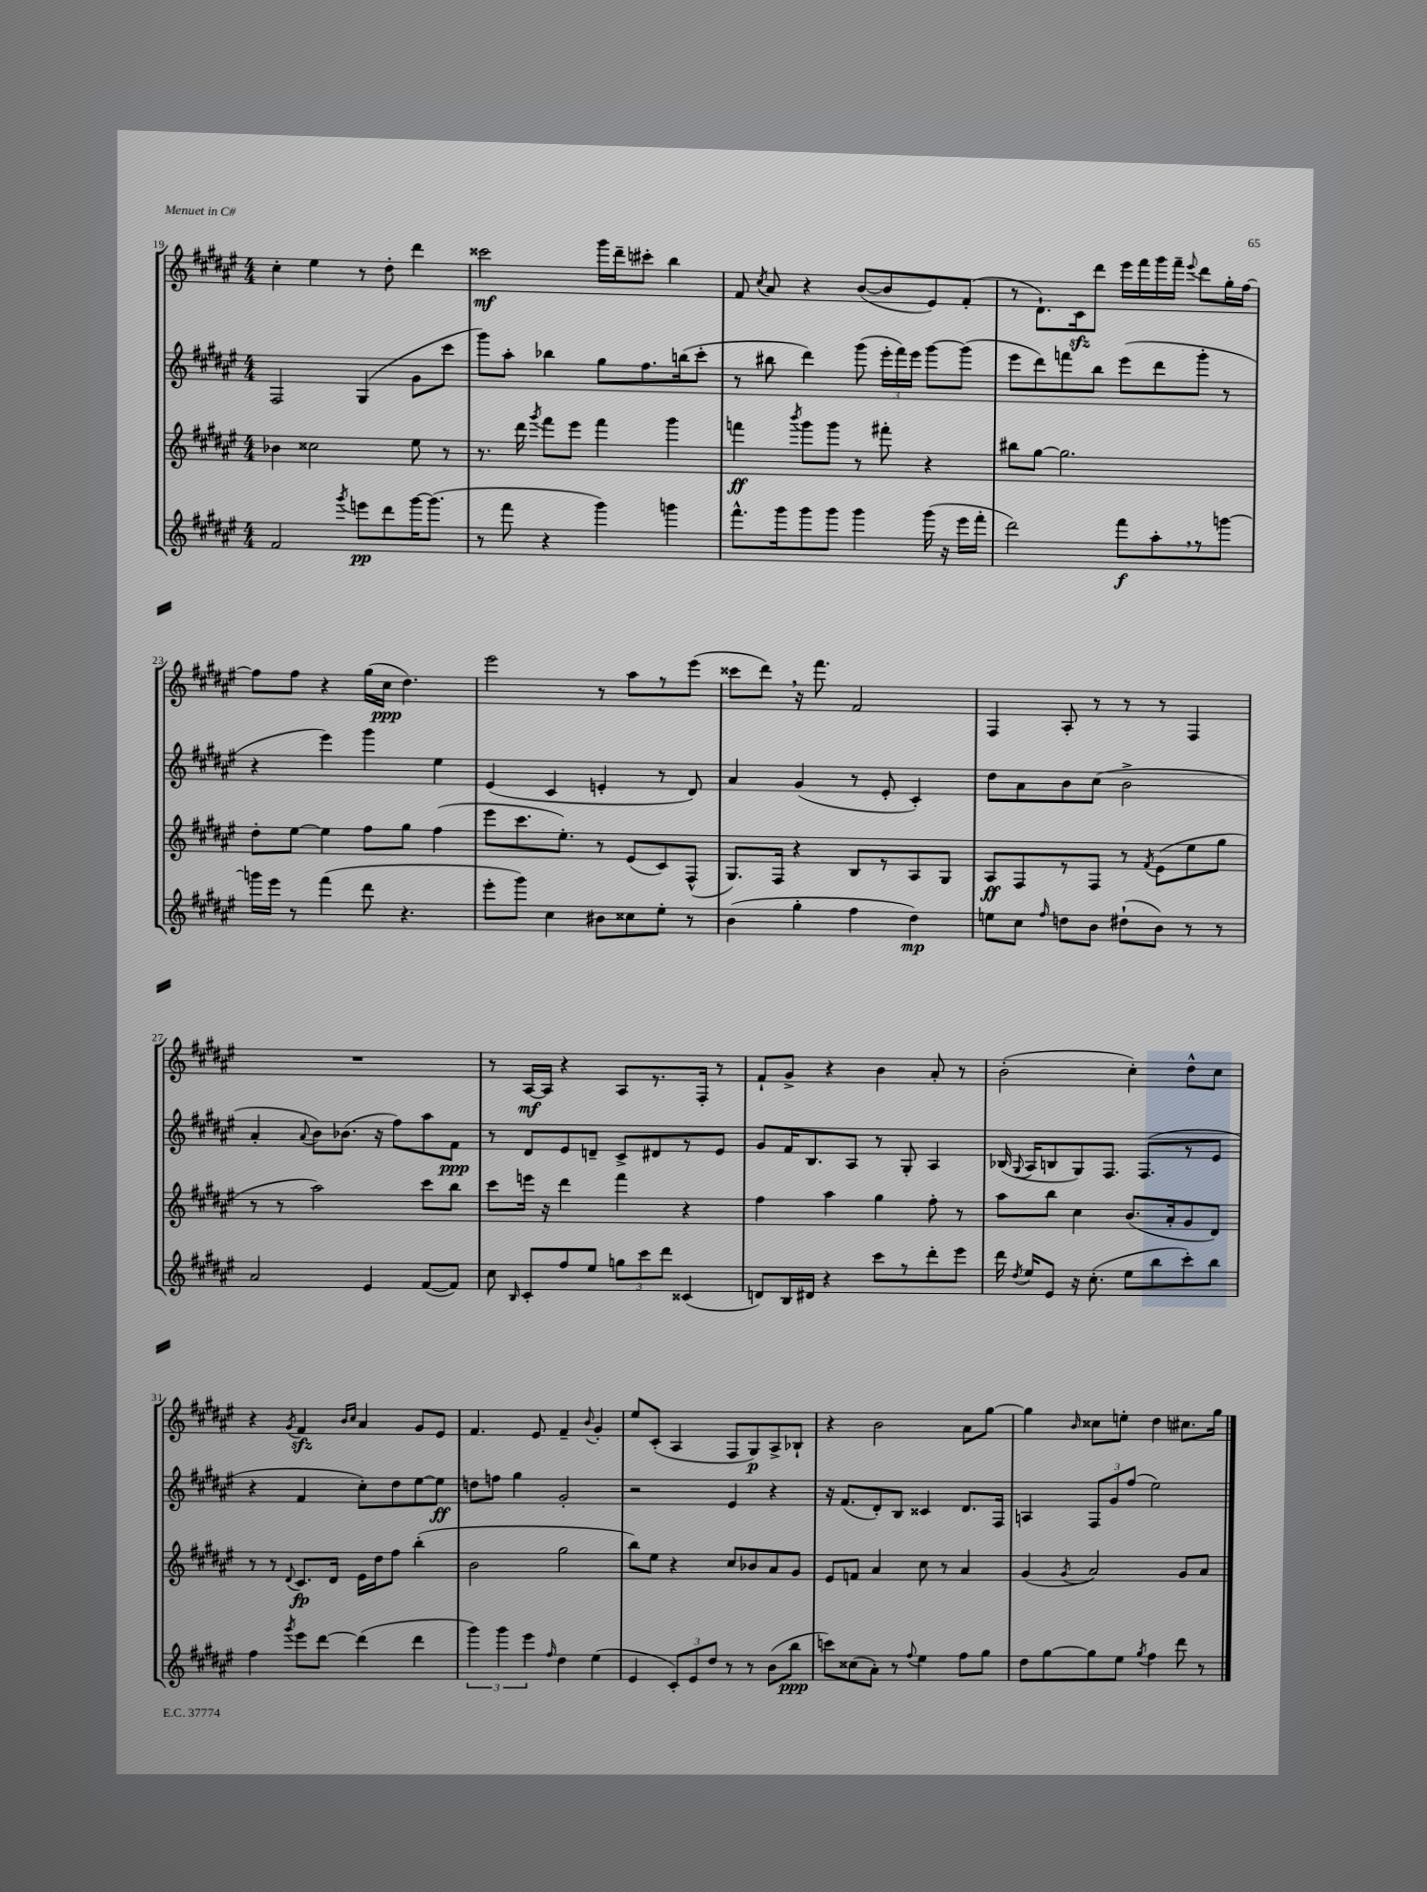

**kern	**kern	**kern	**kern
*staff4	*staff3	*staff2	*staff1
*clefG2	*clefG2	*clefG2	*clefG2
*k[f#c#g#d#a#e#]	*k[f#c#g#d#a#e#]	*k[f#c#g#d#a#e#]	*k[f#c#g#d#a#e#]
*M4/4	*M4/4	*M4/4	*M4/4
2f#/	4b-\	2F#/	4cc#'\
.	2cc##\	.	4ee#\
8qggg#/	.	.	.
8eee\L	.	(4G#/	8r
8ddd#\	.	.	8dd#'\
[16ggg#\K	8ee#\	8g#\L	4ddd#\
(8.ggg#\]J	.	.	.
.	8r	8ccc#\J	.
=	=	=	=
8r	8.r	8ggg#\L)	2ccc##\
8fff#\	.	8aa#'\J	.
.	16ddd#\	.	.
.	8qggg#/	.	.
4r	8fff#\L	4bb-\	.
.	8eee#\J	.	.
4ggg#\)	4fff#\	8gg#\L	16ggg#\LL
.	.	.	16ddd#~\J
.	.	8.ff#\	8ccc#'\J
4ggg\	4ggg#\	.	4bb\
.	.	(16bb\k	.
.	.	8ccc#'\J	.
=	=	=	=
8.fff#^^\L	4fff\	8r	8f#/
.	.	.	8qcc#/
.	.	8bb#\	8a#/
16ggg#\k	.	.	.
.	8qbbb/	.	.
8ggg#\	8ggg#\L	4ddd#\)	4r
8ggg#\J	8ggg#\J	.	.
4ggg#\	8r	(8ggg#\	([8b/L
.	8fff#'\	24eee#'\LL	8b/]
.	.	24fff#\)	.
.	.	24eee#\JJ	.
(16ggg#\	4r	[8ggg#\L	8e#/)
16r	.	.	.
16eee#\LL	.	(8ggg#\]J	(8f#'/J
16fff#'\JJ	.	.	.
=	=	=	=
2ddd#\)	8bb#\L	8eee#\L	8r
.	[8gg#\J	8ddd#\)	8.d#`\L)
.	2.gg#\]	8fff\	.
.	.	.	16c#\k
.	.	8bb\J	8ddd#\J
8fff#\L	.	(8eee#\L	16eee#\LL
.	.	.	16fff#\
8aa#'\	.	8ddd#\	16ggg#\
.	.	.	16fff#~\JJ
.	.	.	8qqeee#/
8r	.	8ggg#'\J	8ddd#\L
[8ggg\J	.	8r	16gg#'\L
.	.	.	[16ff#\JJ
=	=	=	=
16ggg\]LL	8dd#'\L	4r	8ff#\]L
16eee#\JJ	.	.	.
8r	[8ee#\J	.	8ff#\J
(4fff#\	4ee#\]	4eee#\)	4r
8ddd#\	8ff#\L	4ggg#\	(16gg#\LL
.	.	.	16cc#\JJ
4.r	8gg#\J	.	4.dd#\)
.	(4ff#\	4ee#\	.
=	=	=	=
8eee#'\L	8eee#\L	(4e#/	2eee#\
8ggg#\J)	8.ccc#\	.	.
4cc#\	.	4c#/	.
.	8.ee#'\J)	.	.
8b#\L	8r	4e'/	8r
8cc##\	(8e#/L	.	8aa#\L
8ee#'\J	8c#/)	8r	8r
8r	(8F#^^/J	8d#/)	(8eee#\J
=	=	=	=
(4b\	8.G#/L)	4a#/	8ccc##\L
.	.	.	8ddd#\J)
.	16F#/Jk	.	.
4gg#'\	4r	(4g#/	16r
.	.	.	8.fff#\
4ff#\	8B/L	8r	2f#/
.	8r	8e#'/	.
4dd#\)	8A#/	4c#'/)	.
.	8G#/J	.	.
=	=	=	=
8ee\L	8A#/L	8dd#\L	4F#/
8cc#\J	8F#/	8a#\	.
16qqff#/	.	.	.
8dd\L	8r	8b\	8A#'/
8b\J	8F#/J	(8cc#\J	8r
(8dd#`\L	8r	2b^\	8r
.	8qf#/	.	.
8b\J)	(8e#\L	.	8r
8r	8ee#\	.	4F#/
8r	8gg#\J	.	.
=	=	=	=
2a#/	8r	4a#'/	1r
.	8r	.	.
.	.	8qqa#/	.
.	2aa#\)	8b\L)	.
.	.	(8.b-\J	.
4e#/	.	.	.
.	.	16r	.
.	.	8ff#\L)	.
([8f#/L	8ccc#\L	8aa#\	.
8f#/]J)	8bb\J	8f#\J	.
=	=	=	=
8cc#\	8ccc#\L	8r	8r
16qqB/	.	.	.
8c#'/L	16eee\Jk	8d#/L	[16A#/LL
.	16r	.	16A#/]JJ
8ff#/	4ddd#\	8e#/	4r
8ee#/J	.	8d~/J	.
12gg\L	4fff#\	8c#^/L	8A#/L
12ccc#\	.	.	.
.	.	8d#/	8.r
12ddd#\J	.	.	.
(4c##/	4r	8r	.
.	.	.	16F#'/Jk
.	.	8e#/J	8r
=	=	=	=
8d/L)	4ff#\	8g#/L	8f#`/L
16B/L	.	16f#/K	8g#^/J
16d#/JJ	.	8.B/	.
4r	4aa#\	.	4r
.	.	8A#/J	.
8ccc#\L	4gg#\	8r	4b\
8r	.	8G#'/	.
8ddd#'\	8ff#'\	4A#/	8a#'/
8eee#\J	8r	.	8r
=	=	=	=
16ddd#\	8aa#\L	(16B-/	(2b'\
8qdd#/	.	8qqG#/	.
16ee#/LK	.	16A#/LK	.
8e#/J	8bb\J	8B/	.
16r	4cc#\	8G#/)	.
(8.cc#'\	.	.	.
.	.	8.F#/J	.
8ee#\L	(8.b/L	.	4cc#'\)
.	.	(8.F#/L	.
8bb\	.	.	.
.	16a#'/k	.	.
8ccc#'\)	8g#/	8r	8dd#^^\L
8bb\J	8d#/J)	8e#/J	8cc#\J
=	=	=	=
4ff#\	8r	4r	4r
.	8r	.	.
8qggg#/	8qqd#/	.	8qg#/
8eee#\L	8.c#/L	4f#/	4f#/
[8ddd#\J	.	.	.
.	16d#/Jk	.	.
.	.	.	16qqb/LL
.	.	.	16qqcc#/JJ
(4ddd#\]	16e#\LL	8cc#'\L)	4a#/
.	16dd#\J	.	.
.	8ff#\J	8dd#\	.
4ddd#\	(4bb'\	[8ee#\	8g#/L
.	.	8ee#\]J	8e#/J
=	=	=	=
6ggg#\)	2b\	8dd\L	4.f#/
.	.	8ff\J	.
6ggg#\	.	.	.
.	.	4gg#\	.
6eee#\	.	.	.
.	.	.	8e#/
16qqff#/	.	.	.
4dd#\	2gg#\	2g#'/	4f#~/
.	.	.	8qqb/
(4ee#\	.	.	4g#'/
=	=	=	=
4e#/	8bb\L)	2r	8ee#/L
.	8ee#\J	.	(8c#'/J
12c#'/L)	4r	.	4A#/
12e#/	.	.	.
12dd#/J	.	.	.
8r	8cc#/L	4e#/	8F#/L
8r	8b-/	.	8G#/)
(8b\L	8a#/	4r	8A#^/
8bb\J	8g#/J	.	8B-`/J
=	=	=	=
8ccc\L)	8e#/L	16r	4r
.	.	(8.f#/L	.
(8cc##\	8f/J	.	.
8a#'\J)	4a#/	8d#'/)	2b\
8r	.	8B/J	.
8qqff#/	.	.	.
4ee#\	8cc#\	4c##/	.
.	8r	.	.
8ff#\L	4a#/	8.d#/L	8a#\L
8gg#\J	.	.	[8gg#\J
.	.	16F#/Jk	.
=	=	=	=
8dd#\L	(4g#/	4A/	4gg#\]
[8gg#\	.	.	.
.	8qg#/	.	16qqb/
8gg#\]	2a#/)	12F#/L	8cc##\L
.	.	12g#/	.
8ee#\J	.	.	8ee'\J
.	.	(12ff#/J	.
8qgg#/	.	.	.
4ff#\	.	2ee#\)	4dd#\
8ddd#\	8g#/L	.	8.cc#\L
8r	8a#/J	.	.
.	.	.	16gg#\Jk
==	==	==	==
*-	*-	*-	*-
